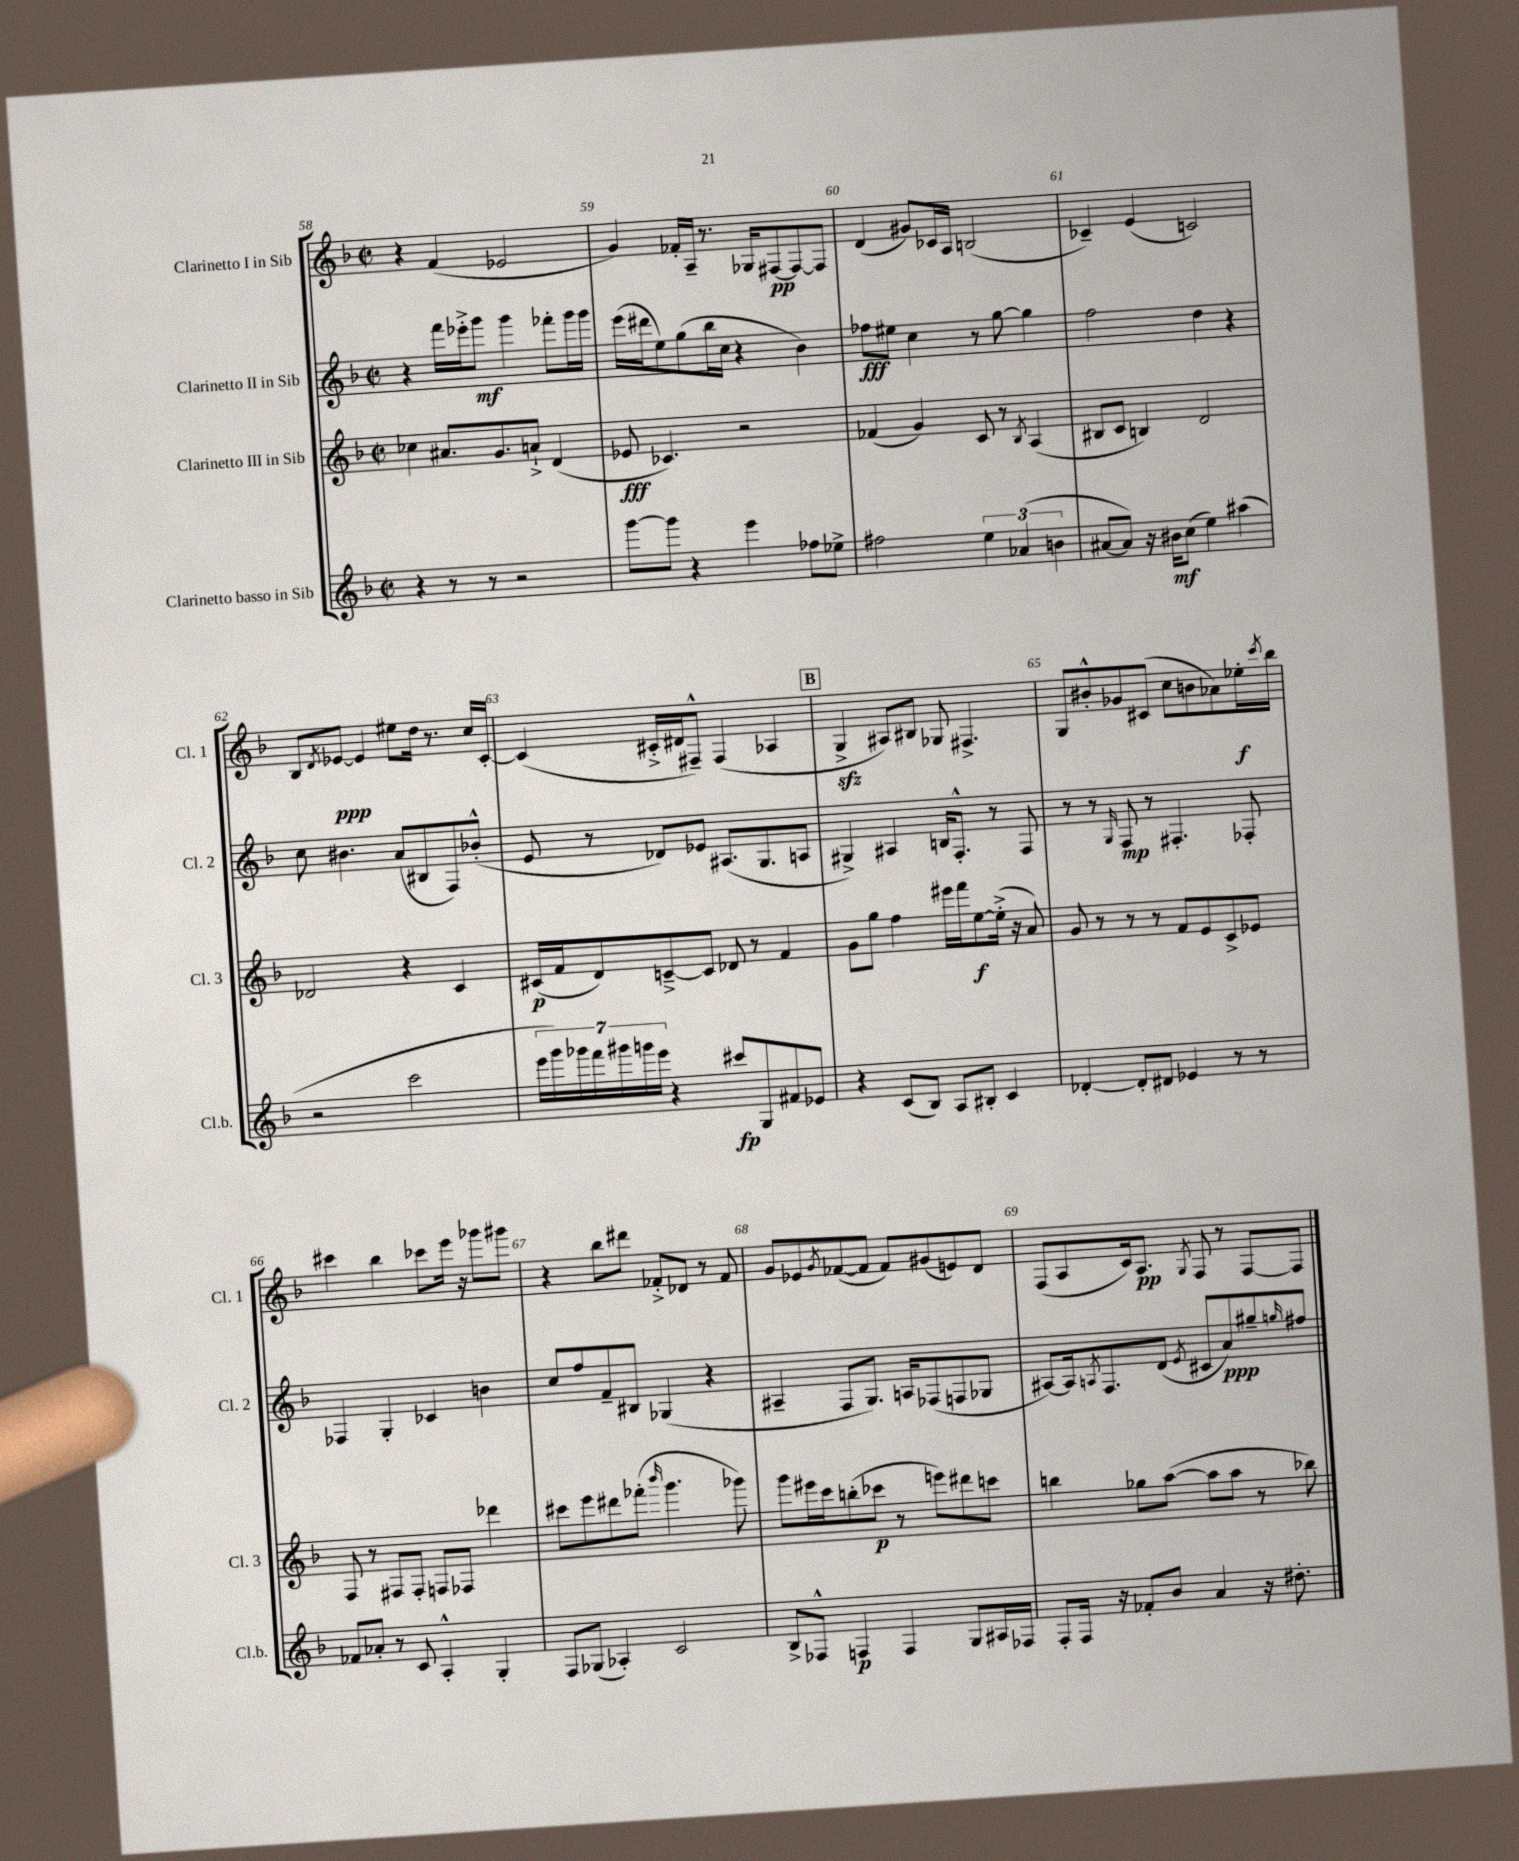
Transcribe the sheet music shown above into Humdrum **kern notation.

**kern	**dynam	**kern	**dynam	**kern	**dynam	**kern	**dynam
*part4	*part4	*part3	*part3	*part2	*part2	*part1	*part1
*staff4	*staff4	*staff3	*staff3	*staff2	*staff2	*staff1	*staff1
*I"Clarinetto basso in Sib	*	*I"Clarinetto III in Sib	*	*I"Clarinetto II in Sib	*	*I"Clarinetto I in Sib	*
*I'Cl.b.	*	*I'Cl. 3	*	*I'Cl. 2	*	*I'Cl. 1	*
*clefG2	*	*clefG2	*	*clefG2	*	*clefG2	*
*k[b-]	*	*k[b-]	*	*k[b-]	*	*k[b-]	*
*M2/2	*	*M2/2	*	*M2/2	*	*M2/2	*
*met(c|)	*	*met(c|)	*	*met(c|)	*	*met(c|)	*
=58	=58	=58	=58	=58	=58	=58	=58
4r	.	4cc-X\	.	4r	.	4r	.
8r	.	8.a#X/L	.	16fff\LL	.	(4f/	.
.	.	.	.	16eee-X'^\J	.	.	.
8r	.	.	.	8ggg\J	mf	.	.
.	.	8.g/	.	.	.	.	.
2r	.	.	.	4ggg\	.	2e-X/	.
.	.	8an`^/J	.	.	.	.	.
.	.	(4d/	.	8fff-X'\L	.	.	.
.	.	.	.	16ggg\L	.	.	.
.	.	.	.	16ggg\JJ	.	.	.
=59	=59	=59	=59	=59	=59	=59	=59
[8ggg\L	.	8e-X/	fff	(16eee\LL	.	4g/)	.
.	.	.	.	16ddd#X\J	.	.	.
8ggg\J]	.	4.c-X/)	.	8ee\)	.	.	.
4r	.	.	.	(8gg\	.	16f-X'/LL	.
.	.	.	.	.	.	16A~/JJ	.
.	.	.	.	16bb-\L	.	8.r	.
.	.	.	.	16cc\JJ	.	.	.
4eee\	.	2r	.	4r	.	.	.
.	.	.	.	.	.	16G-X/KL	.
.	.	.	.	.	.	[8F#X/	pp
8ff-X\L	.	.	.	4b-\)	.	8F#/_	.
8ee-X^\J	.	.	.	.	.	8F#/J]	.
=60	=60	=60	=60	=60	=60	=60	=60
2ff#X\	.	(4f-X/	.	8ff-X\L	fff	(4d/	.
.	.	.	.	8ee#X\J	.	.	.
.	.	4g/)	.	4cc\	.	8g#X/L)	.
.	.	.	.	.	.	16c-X/L	.
.	.	.	.	.	.	16A/JJ	.
6ee\	.	8c/	.	8r	.	(2Bn/	.
.	.	8r	.	[8gg\	.	.	.
(6a-X/	.	.	.	.	.	.	.
.	.	8qB-/	.	.	.	.	.
.	.	(4A/	.	4gg\]	.	.	.
6bn\	.	.	.	.	.	.	.
=61	=61	=61	=61	=61	=61	=61	=61
[8a#X/L	.	8B#X/L	.	2ff\	.	4c-X~/)	.
8a#/J])	.	8c/J	.	.	.	.	.
16r	.	4Bn/)	.	.	.	(4e/	.
16b#X\KL	mf	.	.	.	.	.	.
(8cc\J	.	.	.	.	.	.	.
4ee\)	.	2d/	.	4dd\	.	2cn/)	.
(4aa#X\	.	.	.	4r	.	.	.
!!LO:LB:g=z
=62	=62	=62	=62	=62	=62	=62	=62
2r	.	2d-X/	.	8cc\	.	8B-/L	.
.	.	.	.	.	.	8qd/	.
.	.	.	.	4.b#X\	.	[8e-X/J	ppp
.	.	.	.	.	.	4e-/]	.
2ccc\	.	4r	.	(8a/L	.	8ee#X\L	.
.	.	.	.	8B#X/	.	16dd\Jk	.
.	.	.	.	.	.	8.r	.
.	.	4c/	.	8F/)	.	.	.
.	.	.	.	(8b-X'^^/J	.	16cc/LL	.
.	.	.	.	.	.	[16c'/JJ	.
=63	=63	=63	=63	=63	=63	=63	=63
28eee\LL	.	(16c#X/LL	p	8e/	.	(4c/]	.
28ggg\)	.	.	.	.	.	.	.
.	.	16f/J	.	.	.	.	.
28ggg-X\	.	.	.	.	.	.	.
28fff\	.	.	.	.	.	.	.
.	.	8d/)	.	8r	.	.	.
28ggg#X\	.	.	.	.	.	.	.
28gggn\	.	.	.	.	.	.	.
28eee\JJ	.	.	.	.	.	.	.
4r	.	[8cn~^/	.	8d-X/L)	.	16c#X'^/LL	.
.	.	.	.	.	.	16d#X/J	.
.	.	8c/J]	.	8e-X/J	.	8F#X~^^/J)	.
8ccc#X/L	fp	8d-X/	.	(8.A#X/L	.	(4F#/	.
8G/	.	8r	.	.	.	.	.
.	.	.	.	8.G/	.	.	.
8f#X/	.	4f/	.	.	.	4A-X/	.
8e-X/J	.	.	.	8An/J	.	.	.
!!LO:REH:place=s1:t=B
=64	=64	=64	=64	=64	=64	=64	=64
4r	.	8g\L	.	4G#X^/)	.	4Gzz^/	.
.	.	8gg\J	.	.	.	.	.
(8c/L	.	4ff\	.	4A#X/	.	8A#X/L)	.
8B-/J)	.	.	.	.	.	8B#X/J	.
8A/L	.	16eee#X\LL	.	16Bn/KL	.	8G-X/	.
.	.	16fff\J	.	8.F'^^/J	.	.	.
8B#X'/J	.	[8ee\	f	.	.	4.F#X^/	.
4c/	.	(16ee'^\Jk]	.	8r	.	.	.
.	.	16r	.	.	.	.	.
.	.	8a/)	.	8F/	.	.	.
=65	=65	=65	=65	=65	=65	=65	=65
[4d-X'/	.	8g/	.	8r	.	8G/L	.
.	.	8r	.	8r	.	8b#X'^^/	.
.	.	.	.	16qqG/	.	.	.
8d-'/L]	.	8r	.	8F/	mp	8g-X/	.
8d#X/J	.	8r	.	8r	.	(8c#X/J	.
4e-X/	.	8f/L	.	4.F#X'/	.	8cc\L	.
.	.	8e/	.	.	.	8bn\	.
8r	.	8c^/	.	.	.	8a-X\)	.
8r	.	8e-X/J	.	8F-X'/	.	16ee-X'\L	f
.	.	.	.	.	.	8qccc/	.
.	.	.	.	.	.	16bb-\JJ	.
!!LO:LB:g=z
=66	=66	=66	=66	=66	=66	=66	=66
8f-X/L	.	8F/	.	4F-X/	.	4ccc#X\	.
8a-X'/J	.	8r	.	.	.	.	.
8r	.	8F#X/L	.	4G'/	.	4bb-\	.
8c/	.	8F#'/J	.	.	.	.	.
4A'^^/	.	8Fn/L	.	4c-X/	.	8ccc-X\L	.
.	.	8F-X/J	.	.	.	16eee\Jk	.
.	.	.	.	.	.	16r	.
4G'/	.	4ddd-X\	.	4bn\	.	8ggg-X\L	.
.	.	.	.	.	.	8ggg#X\J	.
=67	=67	=67	=67	=67	=67	=67	=67
8F/L	.	8ccc#X\L	.	8cc/L	.	4r	.
(8G-X/J	.	8eee\	.	8ff/	.	.	.
4A-X'/)	.	8ddd#X\	.	8f~/	.	8bb-\L	.
.	.	(8fff-X'\J	.	8B#X/J	.	8ddd#X\J	.
.	.	16qqbbb-/	.	.	.	.	.
2c/	.	4.ggg\	.	(4G-X/	.	8f-X'^/L	.
.	.	.	.	.	.	8d-X/J	.
.	.	.	.	4r	.	8r	.
.	.	8ggg-X\)	.	.	.	8f-/	.
=68	=68	=68	=68	=68	=68	=68	=68
8B-^/L	.	8ggg\L	.	4A#X~/	.	8g/L	.
8F-X^^/J	.	16eee#X\L	.	.	.	8e-X/	.
.	.	16ccc\J	.	.	.	.	.
.	.	.	.	.	.	8qg/	.
4Fn/	p	(8bbn'\	.	8F/L	.	([8f-X/	.
.	.	8ccc-X\J	p	8.G/J)	.	8f-/J]	.
4F/	.	8r	.	.	.	8f-/L)	.
.	.	.	.	16An/KL	.	.	.
.	.	8eeen\L)	.	(8F-X/	.	(8g#X/	.
8G/L	.	8ddd#X\	.	8Fn/	.	8en/)	.
16A#X/L	.	8cccn\J	.	8G-X/J	.	8d/J	.
16F-X/JJ	.	.	.	.	.	.	.
=69	=69	=69	=69	=69	=69	=69	=69
8F'/L	.	4bbn\	.	[8A#X/L)	.	(8F/L	.
16F/Jk	.	.	.	16A#/k]	.	8A/	.
.	.	.	.	8qAn/	.	.	.
16r	.	.	.	8.F/	.	.	.
8f-X'/L	.	8gg-X\L	.	.	.	16c/k)	.
.	.	.	.	.	.	8.A/J	pp
8b-/J	.	([8aa\J	.	(8d/J	.	.	.
.	.	.	.	8qe/	.	8qG/	.
4a/	.	8aa\L]	.	8c#X/L	.	8F/	.
.	.	8aa\J	.	8a/)	ppp	8r	.
16r	.	8r	.	8gg#X~/	.	[8F/L	.
8.dd#X'\	.	.	.	.	.	.	.
.	.	.	.	16qqggn/	.	.	.
.	.	8bb-X\)	.	8ff#X/J	.	8F/J]	.
==	==	==	==	==	==	==	==
*-	*-	*-	*-	*-	*-	*-	*-
